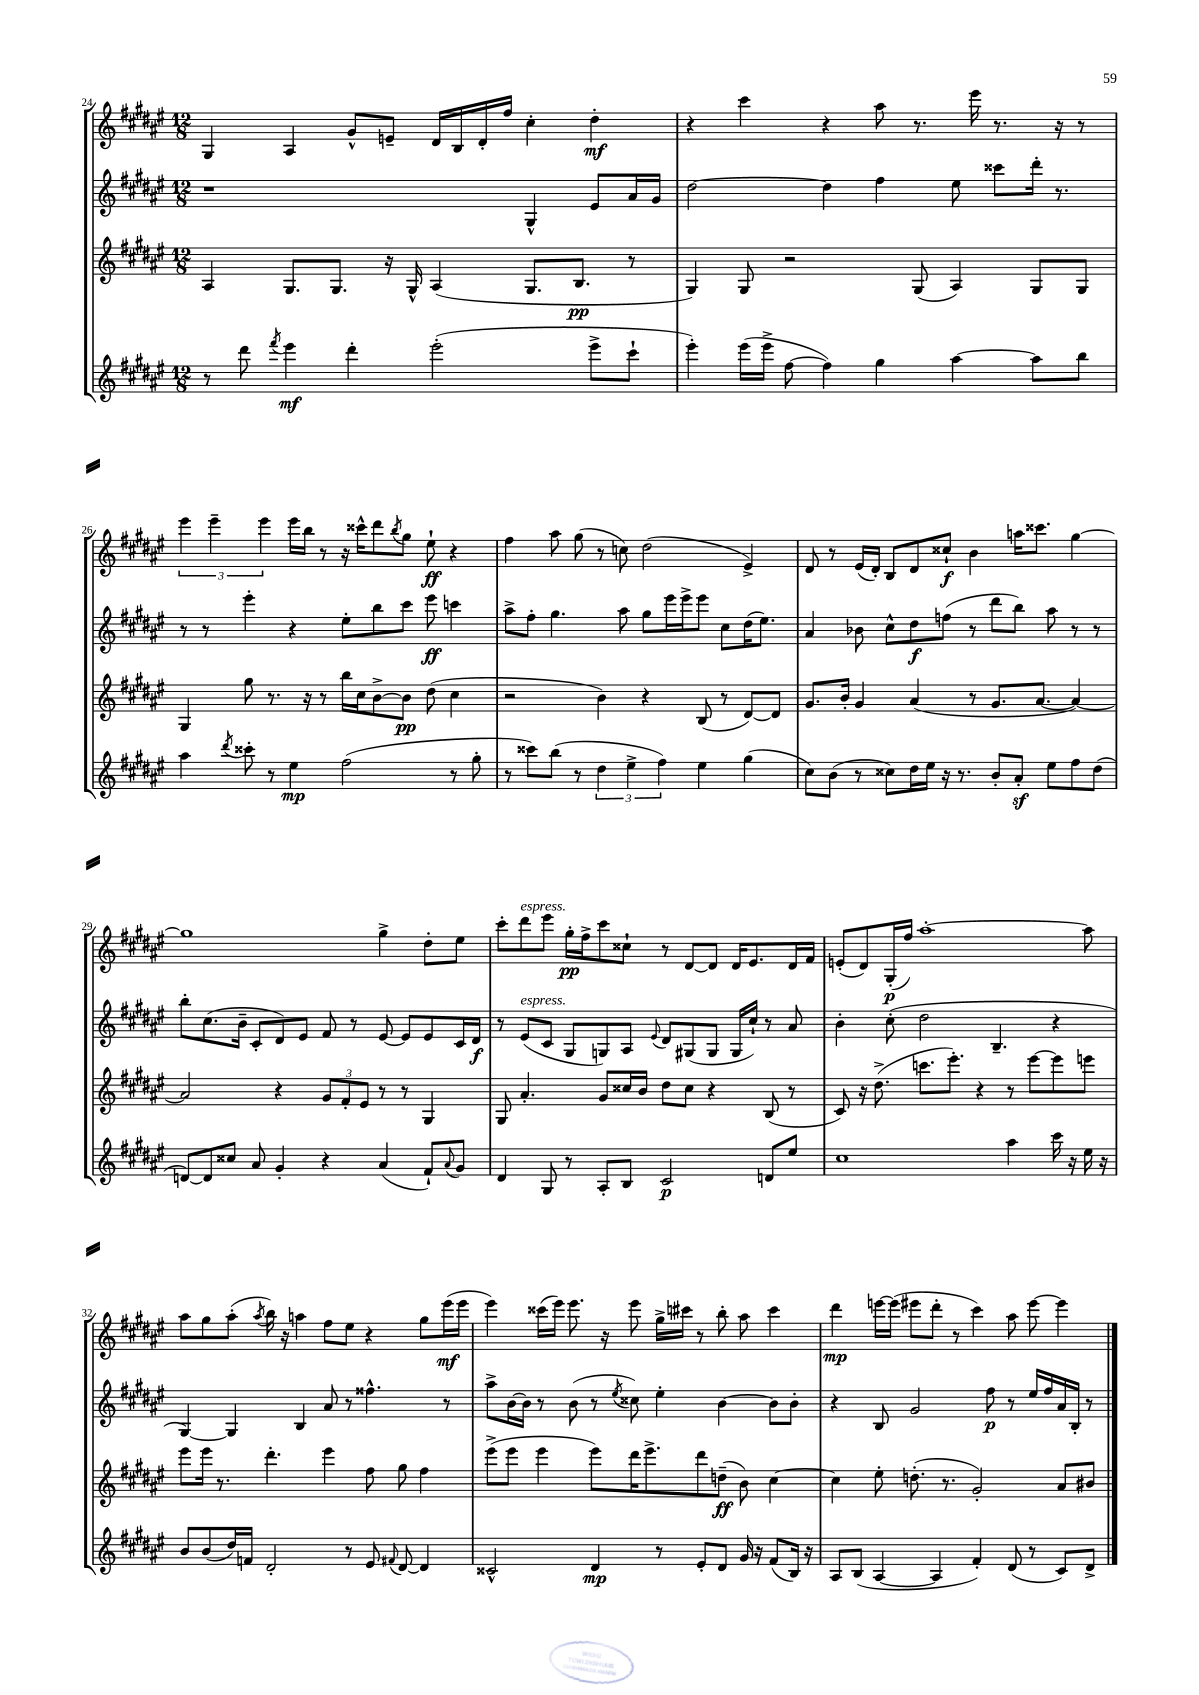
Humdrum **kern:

**kern	**dynam	**kern	**dynam	**kern	**dynam	**kern	**dynam
*part4	*part4	*part3	*part3	*part2	*part2	*part1	*part1
*staff4	*staff4	*staff3	*staff3	*staff2	*staff2	*staff1	*staff1
*clefG2	*	*clefG2	*	*clefG2	*	*clefG2	*
*k[f#c#g#d#a#e#]	*	*k[f#c#g#d#a#e#]	*	*k[f#c#g#d#a#e#]	*	*k[f#c#g#d#a#e#]	*
*M12/8	*	*M12/8	*	*M12/8	*	*M12/8	*
=24	=24	=24	=24	=24	=24	=24	=24
8r	.	4A#/	.	1r	.	4G#/	.
8ddd#\	.	.	.	.	.	.	.
8qfff#/	.	.	.	.	.	.	.
4eee#\	mf	8.G#/L	.	.	.	4A#/	.
.	.	8.G#/J	.	.	.	.	.
4ddd#'\	.	.	.	.	.	8g#^^/L	.
.	.	16r	.	.	.	8en~/J	.
.	.	16G#^^/	.	.	.	.	.
(2eee#'\	.	(4A#/	.	.	.	16d#/LL	.
.	.	.	.	.	.	16B/	.
.	.	.	.	.	.	16d#'/	.
.	.	.	.	.	.	16ff#/JJ	.
.	.	8.G#/L	.	4G#^^/	.	4cc#'\	.
.	.	8.B/J	pp	.	.	.	.
8eee#^\L	.	.	.	8e#/L	.	4dd#'\	mf
8ccc#`\J	.	8r	.	16a#/L	.	.	.
.	.	.	.	16g#/JJ	.	.	.
=25	=25	=25	=25	=25	=25	=25	=25
4eee#'\)	.	4G#/)	.	[2dd#\	.	4r	.
(16eee#\LL	.	8G#/	.	.	.	4ccc#\	.
16eee#^\JJ	.	.	.	.	.	.	.
[8ff#\	.	2r	.	.	.	.	.
4ff#\])	.	.	.	4dd#\]	.	4r	.
4gg#\	.	.	.	4ff#\	.	8aa#\	.
.	.	(8G#/	.	.	.	8.r	.
[4aa#\	.	4A#/)	.	8ee#\	.	.	.
.	.	.	.	.	.	16eee#\	.
.	.	.	.	8ccc##X\L	.	8.r	.
8aa#\L]	.	8G#/L	.	16ddd#'\Jk	.	.	.
.	.	.	.	8.r	.	16r	.
8bb\J	.	8G#/J	.	.	.	8r	.
!!LO:LB:g=z
=26	=26	=26	=26	=26	=26	=26	=26
4aa#\	.	4G#/	.	8r	.	6eee#\	.
.	.	.	.	8r	.	.	.
.	.	.	.	.	.	6eee#~\	.
8qddd#/	.	.	.	.	.	.	.
8ccc##X'\	.	8gg#\	.	4eee#'\	.	.	.
.	.	.	.	.	.	6eee#\	.
8r	.	8.r	.	.	.	.	.
4ee#\	mp	.	.	4r	.	16eee#\LL	.
.	.	16r	.	.	.	16bb\JJ	.
.	.	8r	.	.	.	8r	.
(2ff#\	.	16bb\LL	.	8ee#'\L	.	16r	.
.	.	16cc#\J	.	.	.	16ccc##X^^\KL	.
.	.	[8b^\	.	8bb\	.	8ddd#\	.
.	.	.	.	.	.	8qbb/	.
.	.	8b\J]	pp	8ccc#\J	.	8gg#\J	.
.	.	(8dd#\	.	8eee#\	ff	8ee#`\	ff
8r	.	4cc#\	.	4cccn\	.	4r	.
8gg#'\	.	.	.	.	.	.	.
=27	=27	=27	=27	=27	=27	=27	=27
8r	.	2r	.	8aa#^\L	.	4ff#\	.
8ccc##X\L)	.	.	.	8ff#'\J	.	.	.
(8bb\J	.	.	.	4.gg#\	.	8aa#\	.
8r	.	.	.	.	.	(8gg#\	.
6dd#\	.	4b\)	.	.	.	8r	.
.	.	.	.	8aa#\	.	8ccn\)	.
6ee#^\	.	.	.	.	.	.	.
.	.	4r	.	8gg#\L	.	(2dd#\	.
6ff#\)	.	.	.	.	.	.	.
.	.	.	.	16eee#\L	.	.	.
.	.	.	.	16eee#^\J	.	.	.
4ee#\	.	(8B/	.	8eee#\J	.	.	.
.	.	8r	.	8cc#\L	.	.	.
(4gg#\	.	[8d#/L)	.	(16dd#\K	.	4e#^/)	.
.	.	.	.	8.ee#\J)	.	.	.
.	.	8d#/J]	.	.	.	.	.
=28	=28	=28	=28	=28	=28	=28	=28
8cc#\L)	.	8.g#/L	.	4a#/	.	8d#/	.
(8b\J	.	.	.	.	.	8r	.
.	.	16b'/Jk	.	.	.	.	.
8r	.	4g#/	.	8b-X\	.	(16e#/LL	.
.	.	.	.	.	.	16d#'/JJ)	.
8cc##X\L)	.	.	.	8cc#^^\L	.	8B/L	.
16dd#\L	.	(4a#/	.	8dd#\	f	8d#/	.
16ee#\JJ	.	.	.	.	.	.	.
16r	.	.	.	(8ffn\J	.	8cc##X`/J	f
8.r	.	.	.	.	.	.	.
.	.	8r	.	8r	.	4b\	.
8b'/L	.	8.g#/L	.	8ddd#\L	.	.	.
8a#z'/J	.	.	.	8bb\J)	.	16aan\KL	.
.	.	[8.a#/J	.	.	.	8.ccc##X\J	.
8ee#\L	.	.	.	8aa#\	.	.	.
8ff#\	.	4a#/_)	.	8r	.	[4gg#\	.
(8dd#\J	.	.	.	8r	.	.	.
!!LO:LB:g=z
=29	=29	=29	=29	=29	=29	=29	=29
[8dn/L)	.	2a#/]	.	8bb'\L	.	1gg#]	.
8d/]	.	.	.	(8.cc#\	.	.	.
8cc##X/J	.	.	.	.	.	.	.
.	.	.	.	16b~\Jk	.	.	.
8a#/	.	.	.	8c#'/L	.	.	.
4g#'/	.	4r	.	8d#/)	.	.	.
.	.	.	.	8e#/J	.	.	.
4r	.	12g#/L	.	8f#/	.	.	.
.	.	12f#'/	.	.	.	.	.
.	.	.	.	8r	.	.	.
.	.	12e#/J	.	.	.	.	.
(4a#/	.	8r	.	[8e#/	.	4gg#^\	.
.	.	8r	.	8e#/L]	.	.	.
8f#`/L)	.	4G#/	.	8e#/	.	8dd#'\L	.
8qqa#/	.	.	.	.	.	.	.
8g#/J	.	.	.	16c#/L	.	8ee#\J	.
.	.	.	.	16d#/JJ	f	.	.
=30	=30	=30	=30	=30	=30	=30	=30
4d#/	.	8G#/	.	8r	.	8ccc#'\L	.
!	!	!	!	!	!	!LO:TX:a:i:t=espress.	!
!	!	!	!	!LO:TX:a:i:t=espress.	!	!	!
.	.	4.a#'/	.	(8e#/L	.	8ddd#\	.
8G#/	.	.	.	8c#/J	.	8eee#\J	.
8r	.	.	.	8G#/L	.	16gg#'\LL	pp
.	.	.	.	.	.	16ff#^\J	.
8A#'/L	.	8g#/L	.	8Gn/)	.	8ccc#\	.
8B/J	.	16cc##X/L	.	8A#/J	.	8cc##X`\J	.
.	.	16b/JJ	.	.	.	.	.
.	.	.	.	8qqe#/	.	.	.
2c#/	p	8dd#\L	.	8d#/L	.	8r	.
.	.	8cc##\J	.	(8G#X/	.	[8d#/L	.
.	.	4r	.	8G#/J	.	8d#/J]	.
.	.	.	.	16G#/LL	.	16d#/KL	.
.	.	.	.	16cc#`/JJ)	.	8.e#/	.
8dn/L	.	(8B/	.	8r	.	.	.
8ee#/J	.	8r	.	8a#/	.	16d#/L	.
.	.	.	.	.	.	16f#/JJ	.
=31	=31	=31	=31	=31	=31	=31	=31
1cc#	.	8c#/)	.	4b'\	.	(8en'/L	.
.	.	16r	.	.	.	8d#/)	.
.	.	(8.dd#^\	.	.	.	.	.
.	.	.	.	(8cc#'\	.	(16G#'/L	p
.	.	.	.	.	.	16ff#/JJ)	.
.	.	8.cccn\L	.	2dd#\	.	[1aa#'	.
.	.	8.eee#'\J)	.	.	.	.	.
.	.	4r	.	.	.	.	.
.	.	.	.	4.B~/	.	.	.
4aa#\	.	8r	.	.	.	.	.
.	.	[8eee#\L	.	.	.	.	.
16ccc#\	.	8eee#\]	.	4r	.	.	.
16r	.	.	.	.	.	.	.
16ee#\	.	8eeen\J	.	.	.	8aa#\]	.
16r	.	.	.	.	.	.	.
!!LO:LB:g=z
=32	=32	=32	=32	=32	=32	=32	=32
8b/L	.	8eee#\L	.	[4G#/)	.	8aa#\L	.
(8b/	.	16eee#\Jk	.	.	.	8gg#\	.
.	.	8.r	.	.	.	.	.
16dd#/L)	.	.	.	4G#/]	.	(8aa#'\J	.
16fn/JJ	.	.	.	.	.	.	.
.	.	.	.	.	.	8qaa#/	.
2d#'/	.	4.ddd#'\	.	.	.	16bb\)	.
.	.	.	.	.	.	16r	.
.	.	.	.	4B/	.	4aan\	.
.	.	4eee#\	.	8a#/	.	8ff#\L	.
8r	.	.	.	8r	.	8ee#\J	.
8e#/	.	8ff#\	.	4.ff##X^^\	.	4r	.
8qqf#X/	.	.	.	.	.	.	.
[8d#/	.	8gg#\	.	.	.	.	.
4d#/]	.	4ff#\	.	.	.	8gg#\L	.
.	.	.	.	8r	.	(16eee#\L	mf
.	.	.	.	.	.	16eee#\JJ	.
=33	=33	=33	=33	=33	=33	=33	=33
2c##X^^/	.	(8eee#^\L	.	8aa#^\L	.	4eee#\)	.
.	.	8eee#\J	.	[16b\L	.	.	.
.	.	.	.	16b\JJ]	.	.	.
.	.	4eee#\	.	8r	.	(16ccc##X\LL	.
.	.	.	.	.	.	16eee#\JJ)	.
.	.	.	.	(8b\	.	8.eee#\	.
4d#/	mp	8eee#\L)	.	8r	.	.	.
.	.	.	.	.	.	16r	.
.	.	.	.	8qee#/	.	.	.
.	.	16ddd#\K	.	8cc##X\)	.	8eee#\	.
.	.	8.eee#^\	.	.	.	.	.
8r	.	.	.	4ee#'\	.	16gg#^\LL	.
.	.	.	.	.	.	16ccc#X\JJ	.
8e#'/L	.	8ddd#\	.	.	.	8r	.
8d#/J	.	(8ddn~\J	ff	[4b\	.	8bb'\	.
16g#/	.	8b\)	.	.	.	8aa#\	.
16r	.	.	.	.	.	.	.
(8f#/L	.	[4cc#\	.	8b\L]	.	4ccc#\	.
16B/Jk)	.	.	.	8b'\J	.	.	.
16r	.	.	.	.	.	.	.
=34	=34	=34	=34	=34	=34	=34	=34
8A#/L	.	4cc#\]	.	4r	.	4ddd#\	mp
(8B/J	.	.	.	.	.	.	.
[4A#/	.	8ee#'\	.	8B/	.	[16eeen\LL	.
.	.	.	.	.	.	(16eee\JJ]	.
.	.	(8.ddn'\	.	2g#/	.	8eee#X\L	.
4A#/]	.	.	.	.	.	8ddd#'\J	.
.	.	8.r	.	.	.	.	.
.	.	.	.	.	.	8r	.
4f#'/)	.	2g#'/)	.	.	.	4ccc#\)	.
.	.	.	.	8ff#\	p	.	.
(8d#/	.	.	.	8r	.	8aa#\	.
8r	.	.	.	16ee#/LL	.	[8eee#\	.
.	.	.	.	16ff#/	.	.	.
8c#/L)	.	8a#/L	.	16a#/	.	4eee#\]	.
.	.	.	.	16B'/JJ	.	.	.
8d#^/J	.	8b#X/J	.	8r	.	.	.
==	==	==	==	==	==	==	==
*-	*-	*-	*-	*-	*-	*-	*-
